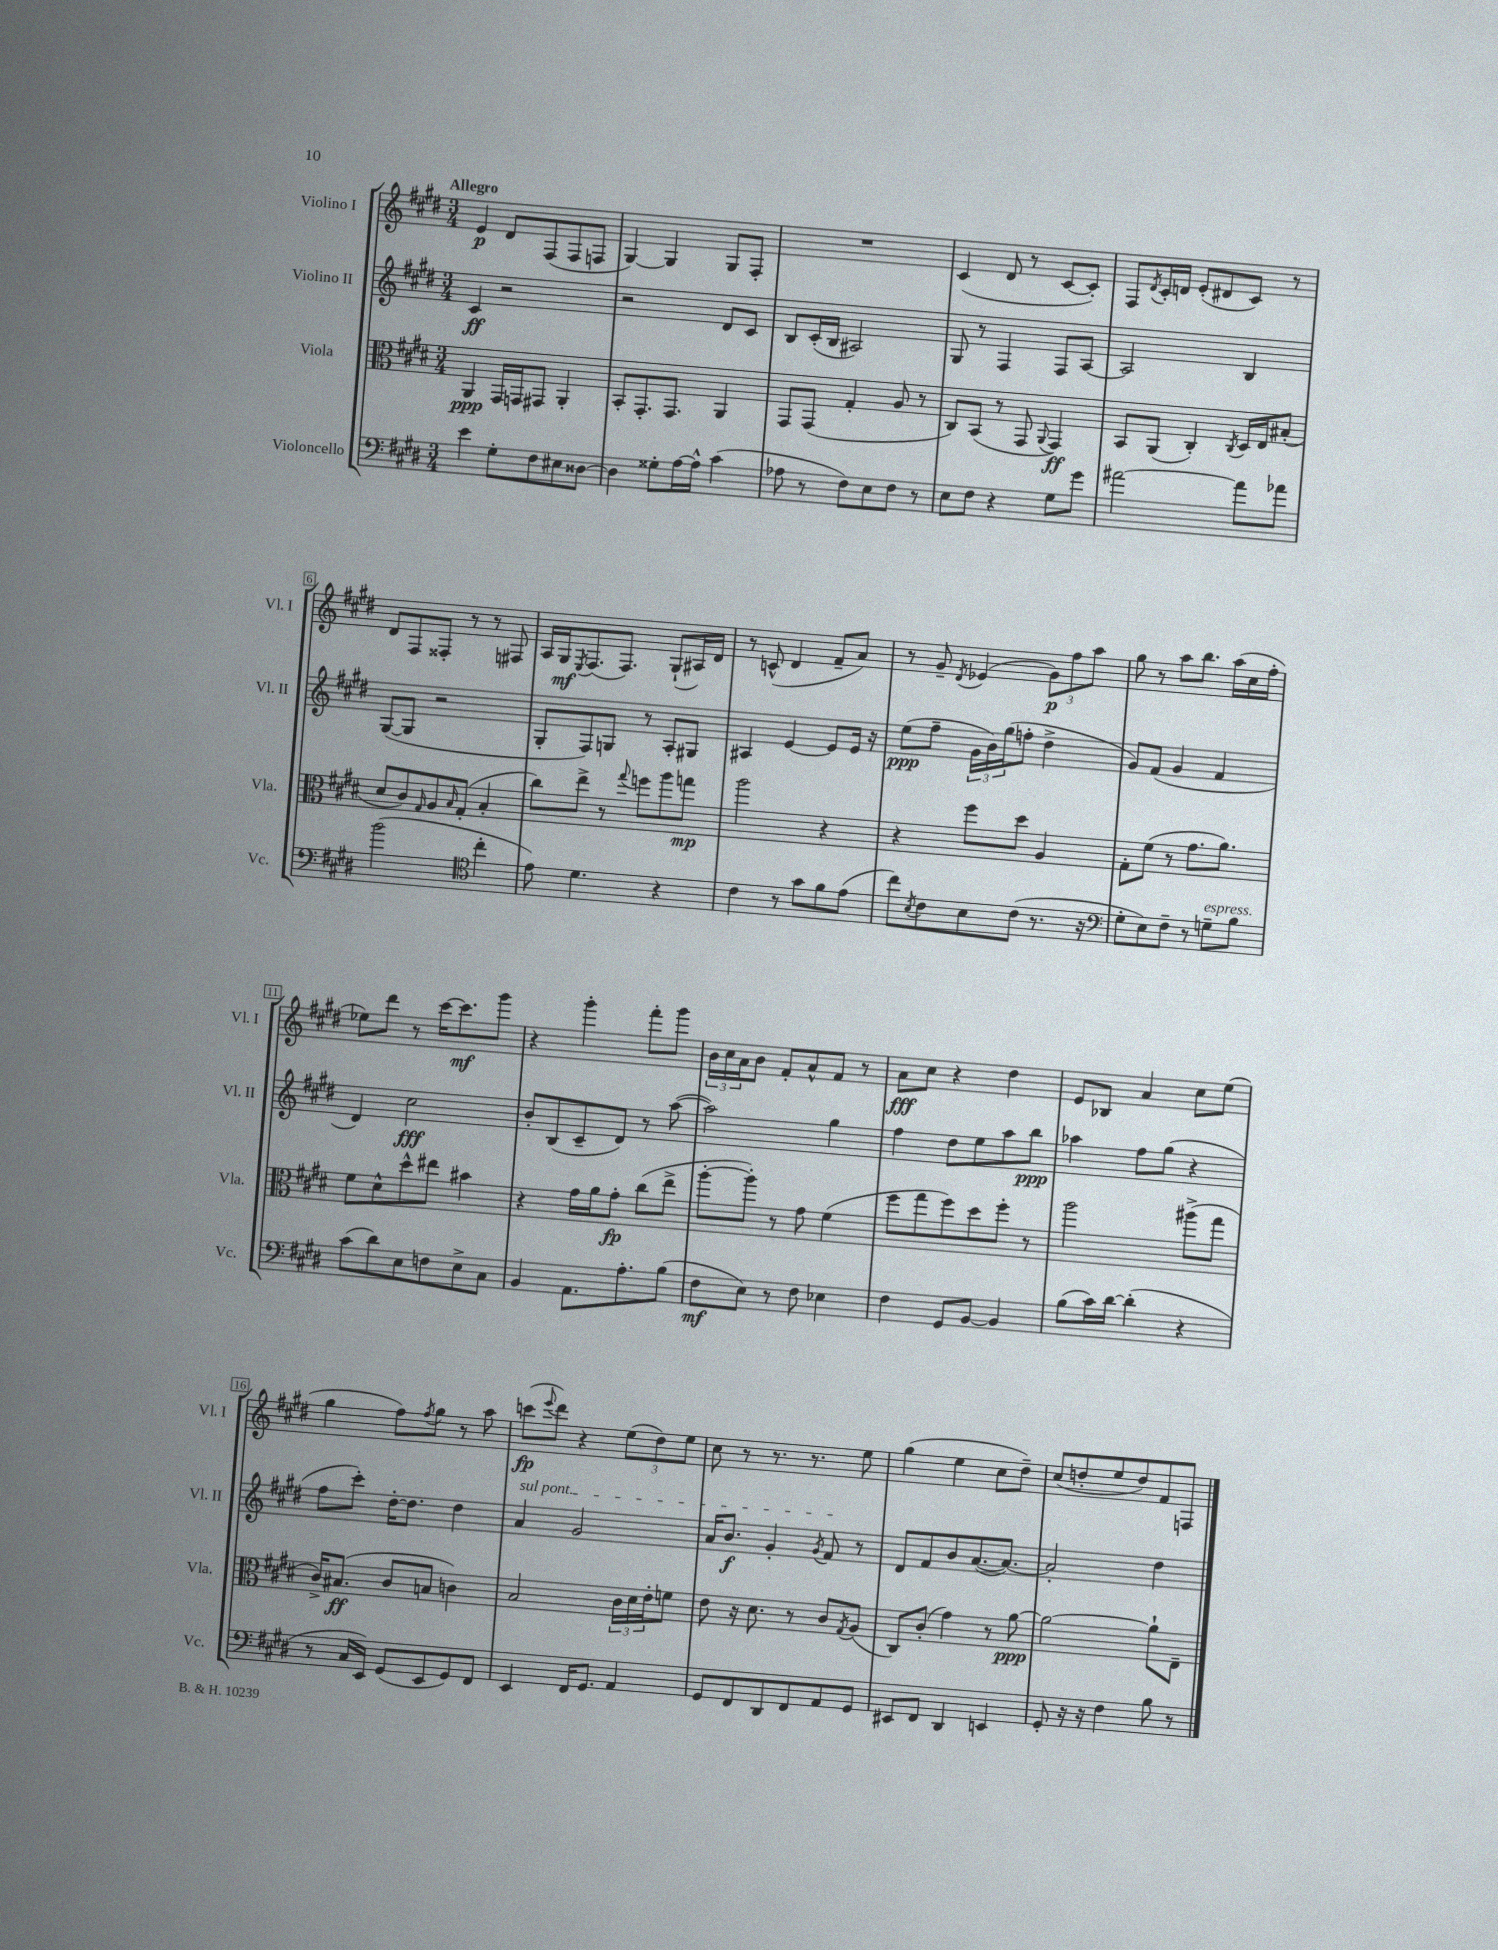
<<
\new StaffGroup <<
\new Staff = "s0" \with { instrumentName = "Violino I" shortInstrumentName = "Vl. I" } {
    \clef treble \key e \major \numericTimeSignature \time 3/4 \tempo "Allegro"
    e'4\p dis'8 fis8( fis8 f8 |
    gis4~) gis4 gis8 fis8-. |
    R2. |
    cis'4( dis'8 r8 cis'8~ cis'8-.) |
    fis8 \acciaccatura { dis'8 } cis'16-. d'16 e'8-.( dis'8 cis'8) r8 |
    dis'8 fis8 fisis8-. r8 r8 fis8 |
    a16 gis16\mf \acciaccatura { e8 } fis8.( fis8.) gis8-!( ais16) dis'16 |
    r8 c'8-^( dis'4 fis'8-- a'8) |
    r8 gis'8-- \acciaccatura { dis'8 } ees'4( \tuplet 3/2 { gis'8\p) fis''8 a''8 } |
    gis''8 r8 a''8 b''8. a''16( cis''16 fis''16-. |
    ees''8) dis'''8 r8 cis'''16~ cis'''8.\mf gis'''8 |
    r4 gis'''4-. fis'''8-. gis'''8 |
    \tuplet 3/2 { b'16 cis''16 a'16 } b'8 fis'8-. a'8-^ fis'8 r8 |
    a'8\fff cis''8 r4 dis''4 |
    e'8 bes8 a'4 cis''8 e''8( |
    gis''4 fis''8) \acciaccatura { fis''8 } gis''8 r8 a''8 |
    c'''8\fp( \appoggiatura { e'''8 } dis'''8) r4 \tuplet 3/2 { e''8( dis''8) e''8 } |
    cis''8 r8 r8. r8. e''8 |
    gis''4( e''4 cis''8 dis''8--) |
    cis''8( d''8-. e''8 d''8) fis'8 f8 \bar "|." |
}
\new Staff = "s1" \with { instrumentName = "Violino II" shortInstrumentName = "Vl. II" } {
    \clef treble \key e \major \numericTimeSignature \time 3/4
    cis'4\ff r2 |
    r2 dis'8 cis'8 |
    b8 cis'16-.( b16 ais2) |
    gis8 r8 fis4 fis8 a8~ |
    a2 b4 |
    gis8~( gis8 r2 |
    gis8-. fis8) g8 r8 a8-. gis8 |
    ais4 e'4~ e'8 e'16 r16 |
    e''8\ppp( fis''8-- \tuplet 3/2 { gis'16 b'16) gis''16( } f''8-. dis''4-> |
    gis'8) fis'8( gis'4 fis'4 |
    dis'4) cis''2\fff |
    b'8-. b8( cis'8-- dis'8) r8 a''8~( |
    a''2) gis''4 |
    fis''4 dis''8 e''8 a''8 b''8\ppp |
    aes''4 fis''8 gis''8( r4 |
    fis''8 cis'''8-.) dis''16~-. dis''8. dis''4 |
    \once \override TextSpanner.bound-details.left.text = \markup { \italic "sul pont." } a'4\startTextSpan gis'2 |
    a'16 b'8.\f gis'4-. \acciaccatura { gis'8 } fis'8\stopTextSpan r8 |
    dis'8 fis'8 b'8 a'8.~( a'8.~) |
    a'2-. dis''4 \bar "|." |
}
\new Staff = "s2" \with { instrumentName = "Viola" shortInstrumentName = "Vla." } {
    \clef alto \key e \major \numericTimeSignature \time 3/4
    a,4\ppp gis,16 g,16 gis,8 a,4-. |
    b,8-. gis,8.-. gis,8. a,4 |
    gis,8 gis,8( gis4-. a8 r8 |
    cis8) b,8( r8 gis,8 \appoggiatura { a,8 } gis,4\ff) |
    b,8 a,8( cis4-.) \acciaccatura { cis8 } dis16 e16 bis8-.( |
    dis'8 cis'8) \grace { gis16 } a8 \grace { b16 } gis8-.( b4-. |
    cis''8) e''8-> r8 \appoggiatura { gis''8 } f''8 a''8 g''8\mp |
    a''2 r4 |
    r4 fis''8 dis''8 a4 |
    gis8-. fis'8( r8 gis'8. a'8.) |
    fis'8 dis'8-^ dis''8-^ eis''8 bis'4 |
    r4 gis'16 a'16 gis'8-.\fp cis''8( e''8-> |
    a''8~-. a''8-.) r8 gis'8 fis'4( |
    fis''8 gis''8 fis''8) dis''8 fis''8-. r8 |
    a''2 ais''8->( gis''8 |
    cis'16->) bis8.\ff( cis'8 b8 c'4) |
    b2 \tuplet 3/2 { cis'16 dis'16 e'16-. } f'8 |
    e'8 r16 dis'8. r8 cis'8 \acciaccatura { gis8 } a8( |
    cis8) cis'8-.( gis'4) r8 a'8~\ppp |
    a'2~ a'8-! e8-- \bar "|." |
}
\new Staff = "s3" \with { instrumentName = "Violoncello" shortInstrumentName = "Vc." } {
    \clef bass \key e \major \numericTimeSignature \time 3/4
    e'4 gis8-. fis8 eis8 disis8~ |
    disis4 gisis8-. a16~ a16-^ cis'4( |
    aes8 r8 fis8) e8 fis8 r8 |
    e8 fis8 r4 gis8 gis'8 |
    ais'2~ ais'8 aes'8 |
    b'2( \clef tenor cis''4-. |
    e'8) dis'4. r4 |
    cis'4 r8 gis'8 fis'8 e'8( |
    cis''8) \acciaccatura { b8 } cis'8 b8 cis'8( r8. r16 |
    \clef bass gis8-. e8) fis8-- r8 g8--^\markup { \italic "espress." } b8 |
    cis'8( dis'8) e8 f8 e8-> cis8 |
    b,4 a,8. a8.-. b8( |
    fis8\mf e8) r8 fis8 ees4 |
    fis4 gis,8 b,8~ b,4 |
    b8( cis'16) dis'16~ dis'4-.( r4 |
    r8 cis16 e,16) gis,8( e,8 gis,8) fis,8 |
    e,4 fis,16 gis,8. a,4 |
    gis,8 fis,8 dis,8 fis,8 a,8 gis,8 |
    eis,8 fis,8 dis,4 e,4 |
    gis,8-. r16 r16 fis4 b8 r8 \bar "|." |
}
>>
>>
\layout { \context { \Score \override BarNumber.stencil = #(make-stencil-boxer 0.1 0.3 ly:text-interface::print) } }
